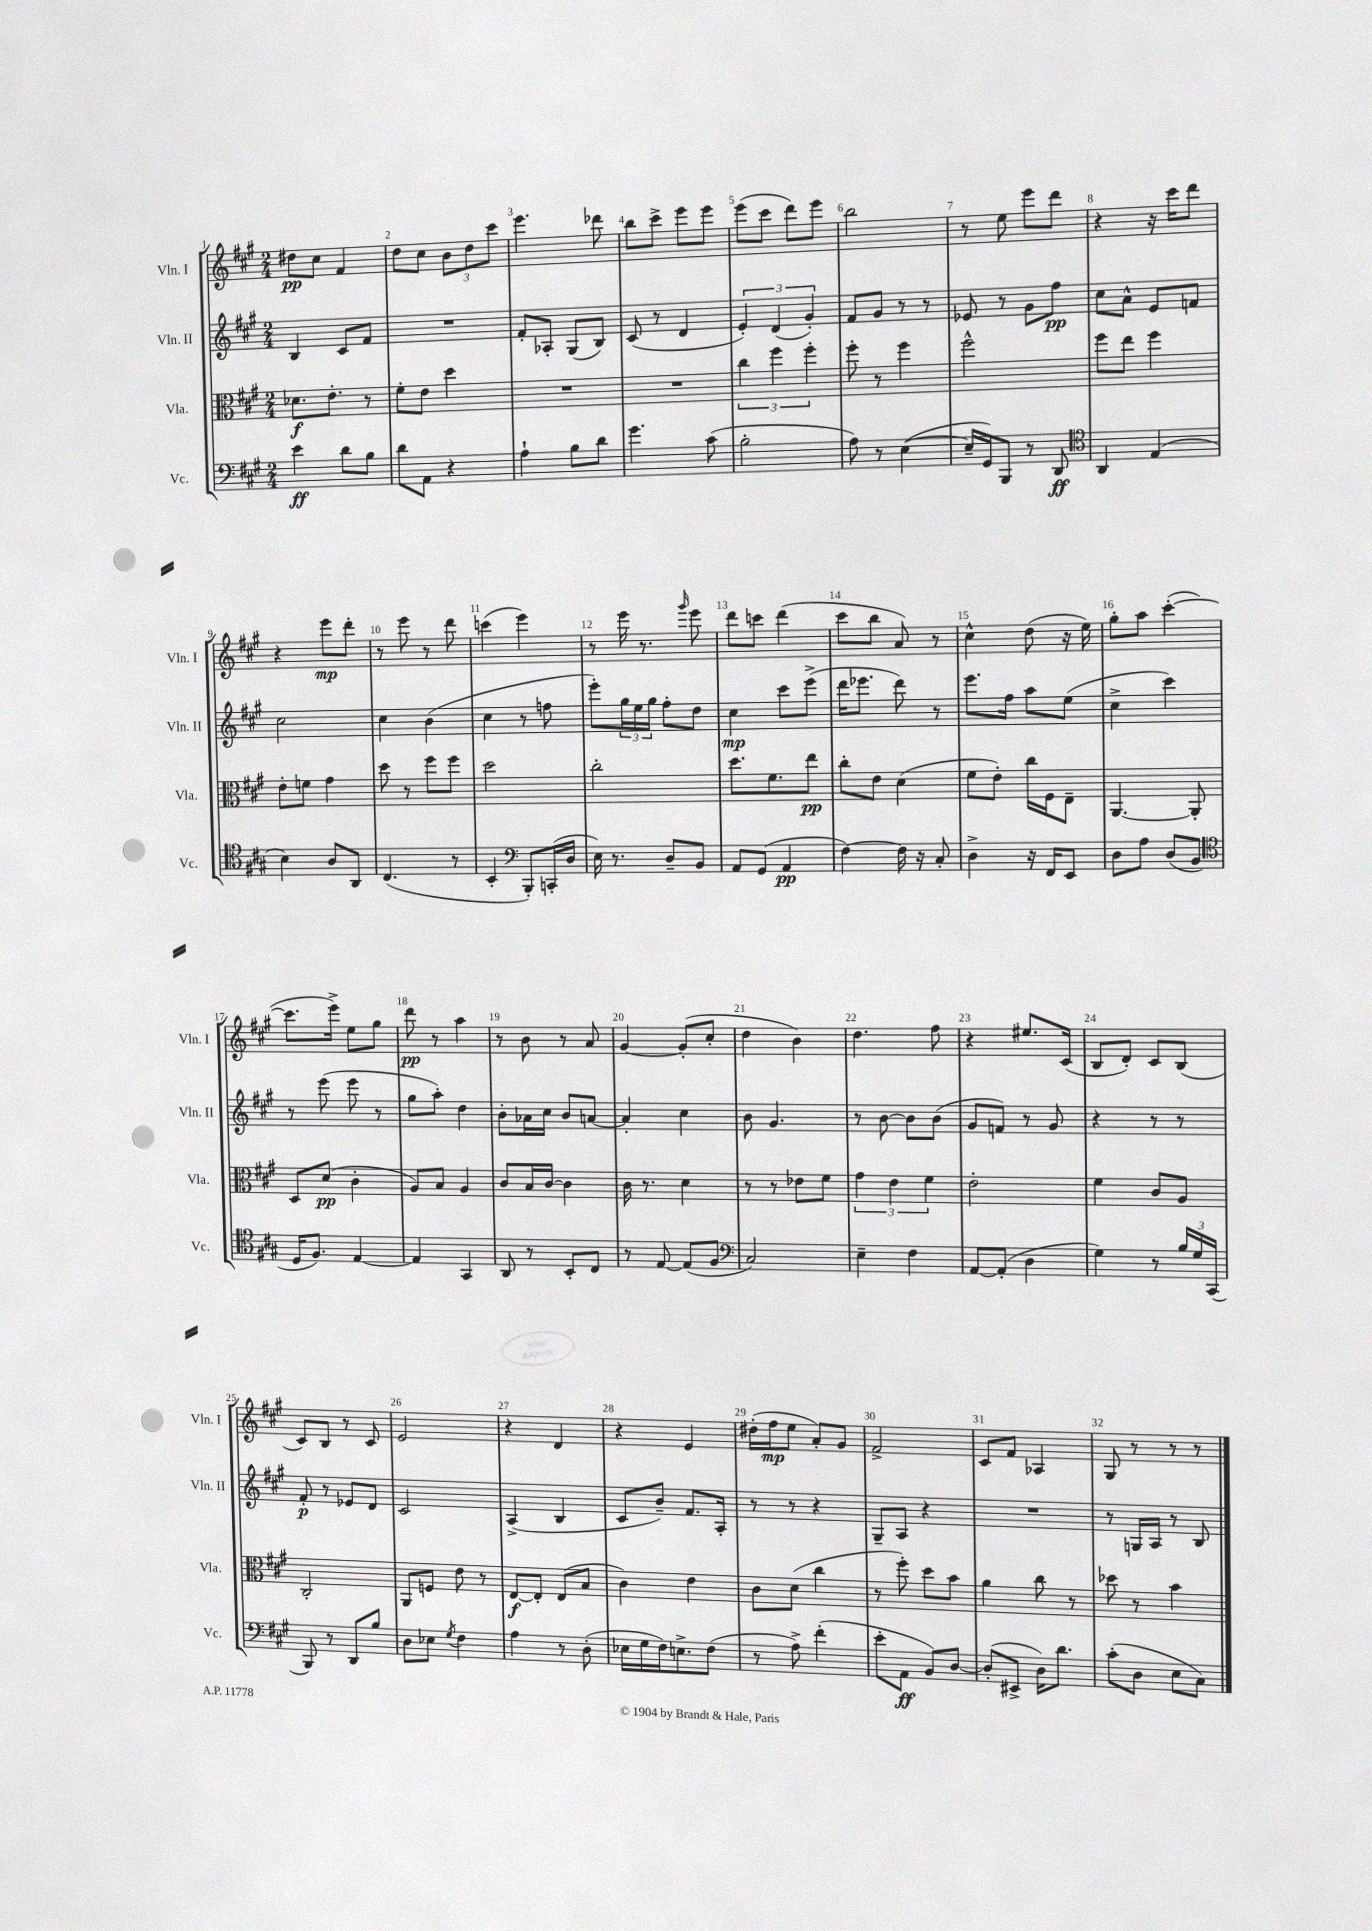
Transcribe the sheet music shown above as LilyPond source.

<<
\new StaffGroup <<
\new Staff = "s0" \with { instrumentName = "Vln. I" shortInstrumentName = "Vln. I" } {
    \clef treble \key a \major \numericTimeSignature \time 2/4
    dis''8\pp cis''8 fis'4 |
    d''8 cis''8 \tuplet 3/2 { b'8 d''8 cis'''8 } |
    e'''4. des'''8 |
    b''8 cis'''8-> e'''8 e'''8 |
    e'''8( cis'''8 d'''8) e'''8 |
    b''2 |
    r8 e''8 e'''8 d'''8 |
    r4 r16 cis'''16 d'''8 |
    r4 e'''8\mp d'''8-. |
    r8 e'''8 r8 d'''8 |
    c'''4( e'''4) |
    r8 e'''16 r8. \grace { gis'''16 } e'''8 |
    d'''8 c'''8 d'''4( |
    cis'''8 b''8 a'8) r8 |
    cis''4-^ d''8( r16 e''16) |
    gis''8-. a''8 cis'''4~-.( |
    cis'''8. e'''16->) e''8 gis''8 |
    d'''8\pp r8 a''4 |
    r8 b'8 r8 a'8 |
    gis'4~ gis'8-.( cis''8-. |
    d''4 b'4) |
    d''4. fis''8 |
    r4 eis''8. cis'16( |
    b8 d'8-.) cis'8 b8( |
    cis'8) b8 r8 cis'8 |
    e'2 |
    r4 d'4 |
    r4 e'4 |
    dis''16-.( fis''16\mp e''8 a'8-.) gis'8 |
    fis'2-> |
    cis'8 fis'8 aes4 |
    gis8 r8 r8 r8 \bar "|." |
}
\new Staff = "s1" \with { instrumentName = "Vln. II" shortInstrumentName = "Vln. II" } {
    \clef treble \key a \major \numericTimeSignature \time 2/4
    b4 cis'8 fis'8 |
    R2 |
    fis'8-. aes8-. gis8( b8) |
    cis'8( r8 d'4 |
    \tuplet 3/2 { e'4-.) d'4( gis'4-.) } |
    fis'8 gis'8 r8 r8 |
    ees'8 r8 gis'8 fis''8\pp |
    cis''8 a'8-^ e'8 f'8 |
    cis''2 |
    cis''4 b'4( |
    cis''4 r8 f''8 |
    e'''8-.) \tuplet 3/2 { gis''16 e''16 gis''16 } fis''8-. d''8 |
    cis''4\mp cis'''8 e'''8->( |
    d'''16 ees'''8. d'''8) r8 |
    e'''8. fis''16 a''8 e''8( |
    cis''4-> cis'''4) |
    r8 e'''8( e'''8 r8 |
    gis''8 a''8-.) d''4 |
    b'8-. aes'16 cis''16 b'8 a'8~ |
    a'4-. cis''4 |
    b'8 gis'4. |
    r8 b'8~ b'8 b'8( |
    gis'8 f'8) r8 gis'8 |
    r4 r8 r8 |
    fis'8-.\p r8 ees'8 d'8 |
    cis'2 |
    a4->( b4 |
    cis'8 b'8--) fis'8. a16-. |
    r8 r8 r4 |
    gis8-- a8 r4 |
    R2 |
    r8 g16 a16 r8 b8 \bar "|." |
}
\new Staff = "s2" \with { instrumentName = "Vla." shortInstrumentName = "Vla." } {
    \clef alto \key a \major \numericTimeSignature \time 2/4
    des'8.\f e'8.-. r8 |
    fis'8-. e'8 d''4 |
    R2 |
    R2 |
    \tuplet 3/2 { cis''4 fis''4 fis''4-. } |
    fis''8-. r8 fis''4 |
    fis''2-^ |
    fis''8 e''8 fis''4 |
    e'8-. f'8 gis'4 |
    d''8 r8 fis''8 fis''8 |
    d''2 |
    cis''2-. |
    d''8. fis'8. e''8\pp |
    cis''8-. e'8 d'4( |
    fis'8 e'8-.) cis''16 fis16 e8-- |
    a,4.~ a,8-. |
    d8 d'8\pp( cis'4-. |
    a8) b8 a4 |
    cis'8 b16 cis'16~ cis'4 |
    cis'16 r8. d'4 |
    r8 r8 ees'8 fis'8 |
    \tuplet 3/2 { gis'4 e'4 fis'4 } |
    e'2-. |
    fis'4 cis'8 a8 |
    cis2-. |
    a,8 f8 e'8 r8 |
    e8~\f e8-. e8( b8 |
    cis'4) e'4 |
    cis'8 d'8( cis''4 |
    r8 fis''8-.) d''8 b'8 |
    a'4 cis''8 r8 |
    des''8 r8 b'4 \bar "|." |
}
\new Staff = "s3" \with { instrumentName = "Vc." shortInstrumentName = "Vc." } {
    \clef bass \key a \major \numericTimeSignature \time 2/4
    e'4\ff d'8 b8 |
    d'8 a,8 r4 |
    a4-! b8 d'8 |
    gis'4. cis'8( |
    b2-. |
    a8) r8 e4~( |
    e16-- gis,16) b,,8 r8 d,8\ff |
    \clef tenor a,4 e4( |
    b4) a8 a,8 |
    cis4.( r8 |
    b,4-. \clef bass b,,8-.) c,16-.( d16 |
    e16) r8. d8-- b,8 |
    a,8 gis,8( a,4\pp |
    fis4~) fis16 r16 cis8-. |
    d4-> r16 fis,16 e,8 |
    d8 a8 d8( b,8 |
    \clef tenor d16 fis8.) e4~ |
    e4 gis,4 |
    a,8 r8 b,8-. cis8 |
    r8 e8~ e8( fis8 |
    \clef bass cis2) |
    e4-- fis4 |
    a,8~ a,8-.( d4 |
    gis4) r8 \tuplet 3/2 { b16 gis16 cis,16( } |
    b,,8) r8 d,8 b8 |
    d8 ees8 \acciaccatura { gis8 } fis4 |
    a4 r8 d8-.( |
    ees16 gis16 fis16) e8.-> fis8( |
    r8 a8->) fis'4-.( |
    e'8-. a,8\ff b,8) d8~ |
    d8-.( eis,8-> d16) d'8. |
    cis'8-.( d8 e8 cis8) \bar "|." |
}
>>
>>
\layout { \context { \Score \override BarNumber.break-visibility = ##(#f #t #t) barNumberVisibility = #all-bar-numbers-visible } }
